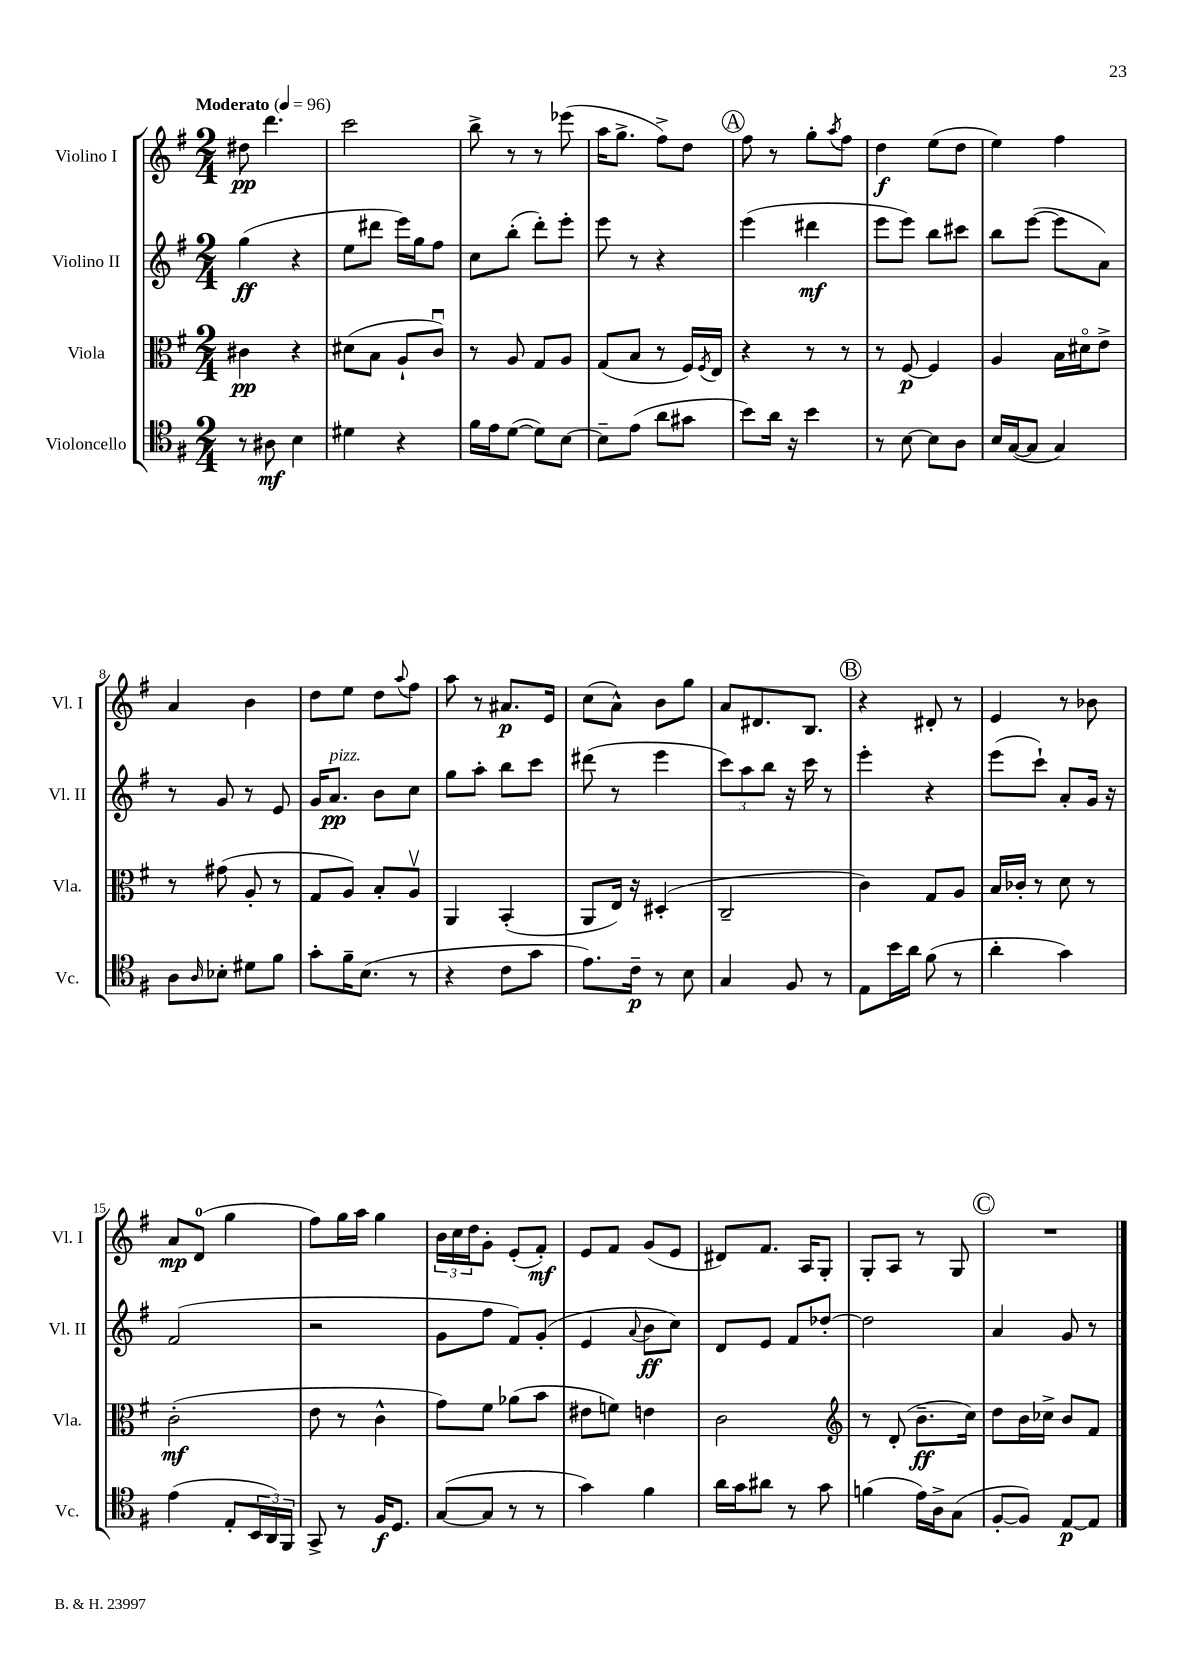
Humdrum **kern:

**kern	**dynam	**kern	**dynam	**kern	**dynam	**kern	**dynam
*part4	*part4	*part3	*part3	*part2	*part2	*part1	*part1
*staff4	*staff4	*staff3	*staff3	*staff2	*staff2	*staff1	*staff1
*I"Violoncello	*	*I"Viola	*	*I"Violino II	*	*I"Violino I	*
*I'Vc.	*	*I'Vla.	*	*I'Vl. II	*	*I'Vl. I	*
*clefC4	*	*clefC3	*	*clefG2	*	*clefG2	*
*k[f#]	*	*k[f#]	*	*k[f#]	*	*k[f#]	*
*M2/4	*	*M2/4	*	*M2/4	*	*M2/4	*
*MM96	*	*MM96	*	*MM96	*	*MM96	*
=1	=1	=1	=1	=1	=1	=1	=1
!	!	!	!	!	!	!LO:TX:a:B:t=Moderato	!
8r	.	4c#X\	pp	(4gg\	ff	8dd#X\	pp
8A#X\	mf	.	.	.	.	4.ddd\	.
4B\	.	4r	.	4r	.	.	.
=2	=2	=2	=2	=2	=2	=2	=2
4d#X\	.	(8d#X\L	.	8ee\L	.	2ccc\	.
.	.	8B\J	.	8ddd#X\J	.	.	.
4r	.	8A`/L	.	16eee\LL)	.	.	.
.	.	.	.	16gg\J	.	.	.
.	.	8cu/J)	.	8ff#\J	.	.	.
=3	=3	=3	=3	=3	=3	=3	=3
16f#\LL	.	8r	.	8cc\L	.	8bb^\	.
16e\J	.	.	.	.	.	.	.
([8d\J	.	8A/	.	(8bb'\J	.	8r	.
8d\L])	.	8G/L	.	8ddd'\L)	.	8r	.
[8B\J	.	8A/J	.	8eee'\J	.	(8eee-X\	.
=4	=4	=4	=4	=4	=4	=4	=4
8B~\L]	.	(8G/L	.	8eee\	.	16aa\KL	.
.	.	.	.	.	.	8.gg^\J	.
(8e\J	.	8B/J	.	8r	.	.	.
8a\L	.	8r	.	4r	.	8ff#^\L)	.
8g#X\J	.	16F#/LL)	.	.	.	8dd\J	.
.	.	8qF#/	.	.	.	.	.
.	.	16E/JJ	.	.	.	.	.
!!LO:REH:place=s1:t=A
=5	=5	=5	=5	=5	=5	=5	=5
8b\L)	.	4r	.	(4eee\	.	8ff#\	.
16a\Jk	.	.	.	.	.	8r	.
16r	.	.	.	.	.	.	.
4b\	.	8r	.	4ddd#X\	mf	8gg'\L	.
.	.	.	.	.	.	8qaa/	.
.	.	8r	.	.	.	8ff#\J	.
=6	=6	=6	=6	=6	=6	=6	=6
8r	.	8r	.	8eee\L	.	4dd\	f
[8B\	.	[8F#/	p	8eee\J)	.	.	.
8B\L]	.	4F#/]	.	8bb\L	.	(8ee\L	.
8A\J	.	.	.	8ccc#X\J	.	8dd\J	.
=7	=7	=7	=7	=7	=7	=7	=7
16B/LL	.	4A/	.	8bb\L	.	4ee\)	.
([16G/J	.	.	.	.	.	.	.
8G/J]	.	.	.	([8eee\J	.	.	.
4G/)	.	16B\LL	.	8eee\L]	.	4ff#\	.
.	.	16d#X\J	.	.	.	.	.
.	.	8e^\J	.	8a\J)	.	.	.
!!LO:LB:g=z
=8	=8	=8	=8	=8	=8	=8	=8
8A\L	.	8r	.	8r	.	4a/	.
16qqA/	.	.	.	.	.	.	.
8B-X'\J	.	(8g#X\	.	8g/	.	.	.
8d#X\L	.	8A'/	.	8r	.	4b\	.
8f#\J	.	8r	.	8e/	.	.	.
=9	=9	=9	=9	=9	=9	=9	=9
8g'\L	.	8G/L	.	16g/KL	.	8dd\L	.
!	!	!	!	!LO:TX:a:i:t=pizz.	!	!	!
.	.	.	.	8.a/J	pp	.	.
16f#~\K	.	8A/J)	.	.	.	8ee\J	.
(8.B\J	.	.	.	.	.	.	.
.	.	8B'/L	.	8b\L	.	8dd\L	.
.	.	.	.	.	.	8qqaa/	.
8r	.	8Av/J	.	8cc\J	.	8ff#\J	.
=10	=10	=10	=10	=10	=10	=10	=10
4r	.	4AA/	.	8gg\L	.	8aa\	.
.	.	.	.	8aa'\J	.	8r	.
8c\L	.	(4BB'/	.	8bb\L	.	8.a#X/L	p
8g\J	.	.	.	8ccc\J	.	.	.
.	.	.	.	.	.	16e/Jk	.
=11	=11	=11	=11	=11	=11	=11	=11
8.e\L)	.	8AA/L	.	(8ddd#X\	.	(8cc\L	.
.	.	16E/Jk)	.	8r	.	8a^^\J)	.
16c~\Jk	p	16r	.	.	.	.	.
8r	.	(4D#X'/	.	4eee\	.	8b\L	.
8B\	.	.	.	.	.	8gg\J	.
=12	=12	=12	=12	=12	=12	=12	=12
4G/	.	2C~/	.	12ccc\L)	.	8a/L	.
.	.	.	.	12aa\	.	.	.
.	.	.	.	.	.	8.d#X/	.
.	.	.	.	12bb\J	.	.	.
8F#/	.	.	.	16r	.	.	.
.	.	.	.	16ccc\	.	8.B/J	.
8r	.	.	.	8r	.	.	.
!!LO:REH:place=s1:t=B
=13	=13	=13	=13	=13	=13	=13	=13
8E\L	.	4c\)	.	4eee'\	.	4r	.
16b\L	.	.	.	.	.	.	.
16a\JJ	.	.	.	.	.	.	.
(8f#\	.	8G/L	.	4r	.	8d#X'/	.
8r	.	8A/J	.	.	.	8r	.
=14	=14	=14	=14	=14	=14	=14	=14
4a'\	.	16B/LL	.	(8eee\L	.	4e/	.
.	.	16c-X'/JJ	.	.	.	.	.
.	.	8r	.	8ccc`\J)	.	.	.
4g\)	.	8d\	.	8a'/L	.	8r	.
.	.	8r	.	16g/Jk	.	8b-X\	.
.	.	.	.	16r	.	.	.
!!LO:LB:g=z
=15	=15	=15	=15	=15	=15	=15	=15
(4e\	.	(2c'\	mf	(2f#/	.	8a/L	mp
.	.	.	.	.	.	(8d/J	.
8E'/L	.	.	.	.	.	4gg\	.
24BB/L	.	.	.	.	.	.	.
24AA/)	.	.	.	.	.	.	.
24FF#/JJ	.	.	.	.	.	.	.
=16	=16	=16	=16	=16	=16	=16	=16
8GG^/	.	8e\	.	2r	.	8ff#\L)	.
8r	.	8r	.	.	.	16gg\L	.
.	.	.	.	.	.	16aa\JJ	.
16F#/KL	f	4c^^\	.	.	.	4gg\	.
8.D/J	.	.	.	.	.	.	.
=17	=17	=17	=17	=17	=17	=17	=17
([8G/L	.	8g\L)	.	8g\L	.	24b\LL	.
.	.	.	.	.	.	24cc\	.
.	.	.	.	.	.	24dd\J	.
8G/J]	.	8f#\J	.	8ff#\J	.	8g'\J	.
8r	.	(8a-X\L	.	8f#/L)	.	(8e'/L	.
8r	.	8b\J	.	(8g'/J	.	8f#'/J)	mf
=18	=18	=18	=18	=18	=18	=18	=18
4g\)	.	8e#X\L	.	4e/	.	8e/L	.
.	.	8fn\J)	.	.	.	8f#/J	.
.	.	.	.	8qqa/	.	.	.
4f#\	.	4en\	.	8b\L	ff	(8g/L	.
.	.	.	.	8cc\J)	.	8e/J	.
=19	=19	=19	=19	=19	=19	=19	=19
16a\LL	.	2c\	.	8d/L	.	8d#X/L)	.
16g\J	.	.	.	.	.	.	.
8a#X\J	.	.	.	8e/J	.	8.f#/J	.
8r	.	.	.	8f#/L	.	.	.
.	.	.	.	.	.	16A/KL	.
8g\	.	.	.	[8dd-X'/J	.	8G'/J	.
=20	=20	=20	=20	=20	=20	=20	=20
*	*	*clefG2	*	*	*	*	*
(4fn\	.	8r	.	2dd-\]	.	8G'/L	.
.	.	(8d'/	.	.	.	8A/J	.
16e\LL)	.	8.b~\L	ff	.	.	8r	.
16A^\J	.	.	.	.	.	.	.
(8G\J	.	.	.	.	.	8G/	.
.	.	16cc\Jk)	.	.	.	.	.
!!LO:REH:place=s1:t=C
=21	=21	=21	=21	=21	=21	=21	=21
[8F#'/L	.	8dd\L	.	4a/	.	2r	.
8F#/J])	.	16b\L	.	.	.	.	.
.	.	16cc-X^\JJ	.	.	.	.	.
[8E/L	p	8b/L	.	8g/	.	.	.
8E/J]	.	8f#/J	.	8r	.	.	.
==	==	==	==	==	==	==	==
*-	*-	*-	*-	*-	*-	*-	*-
